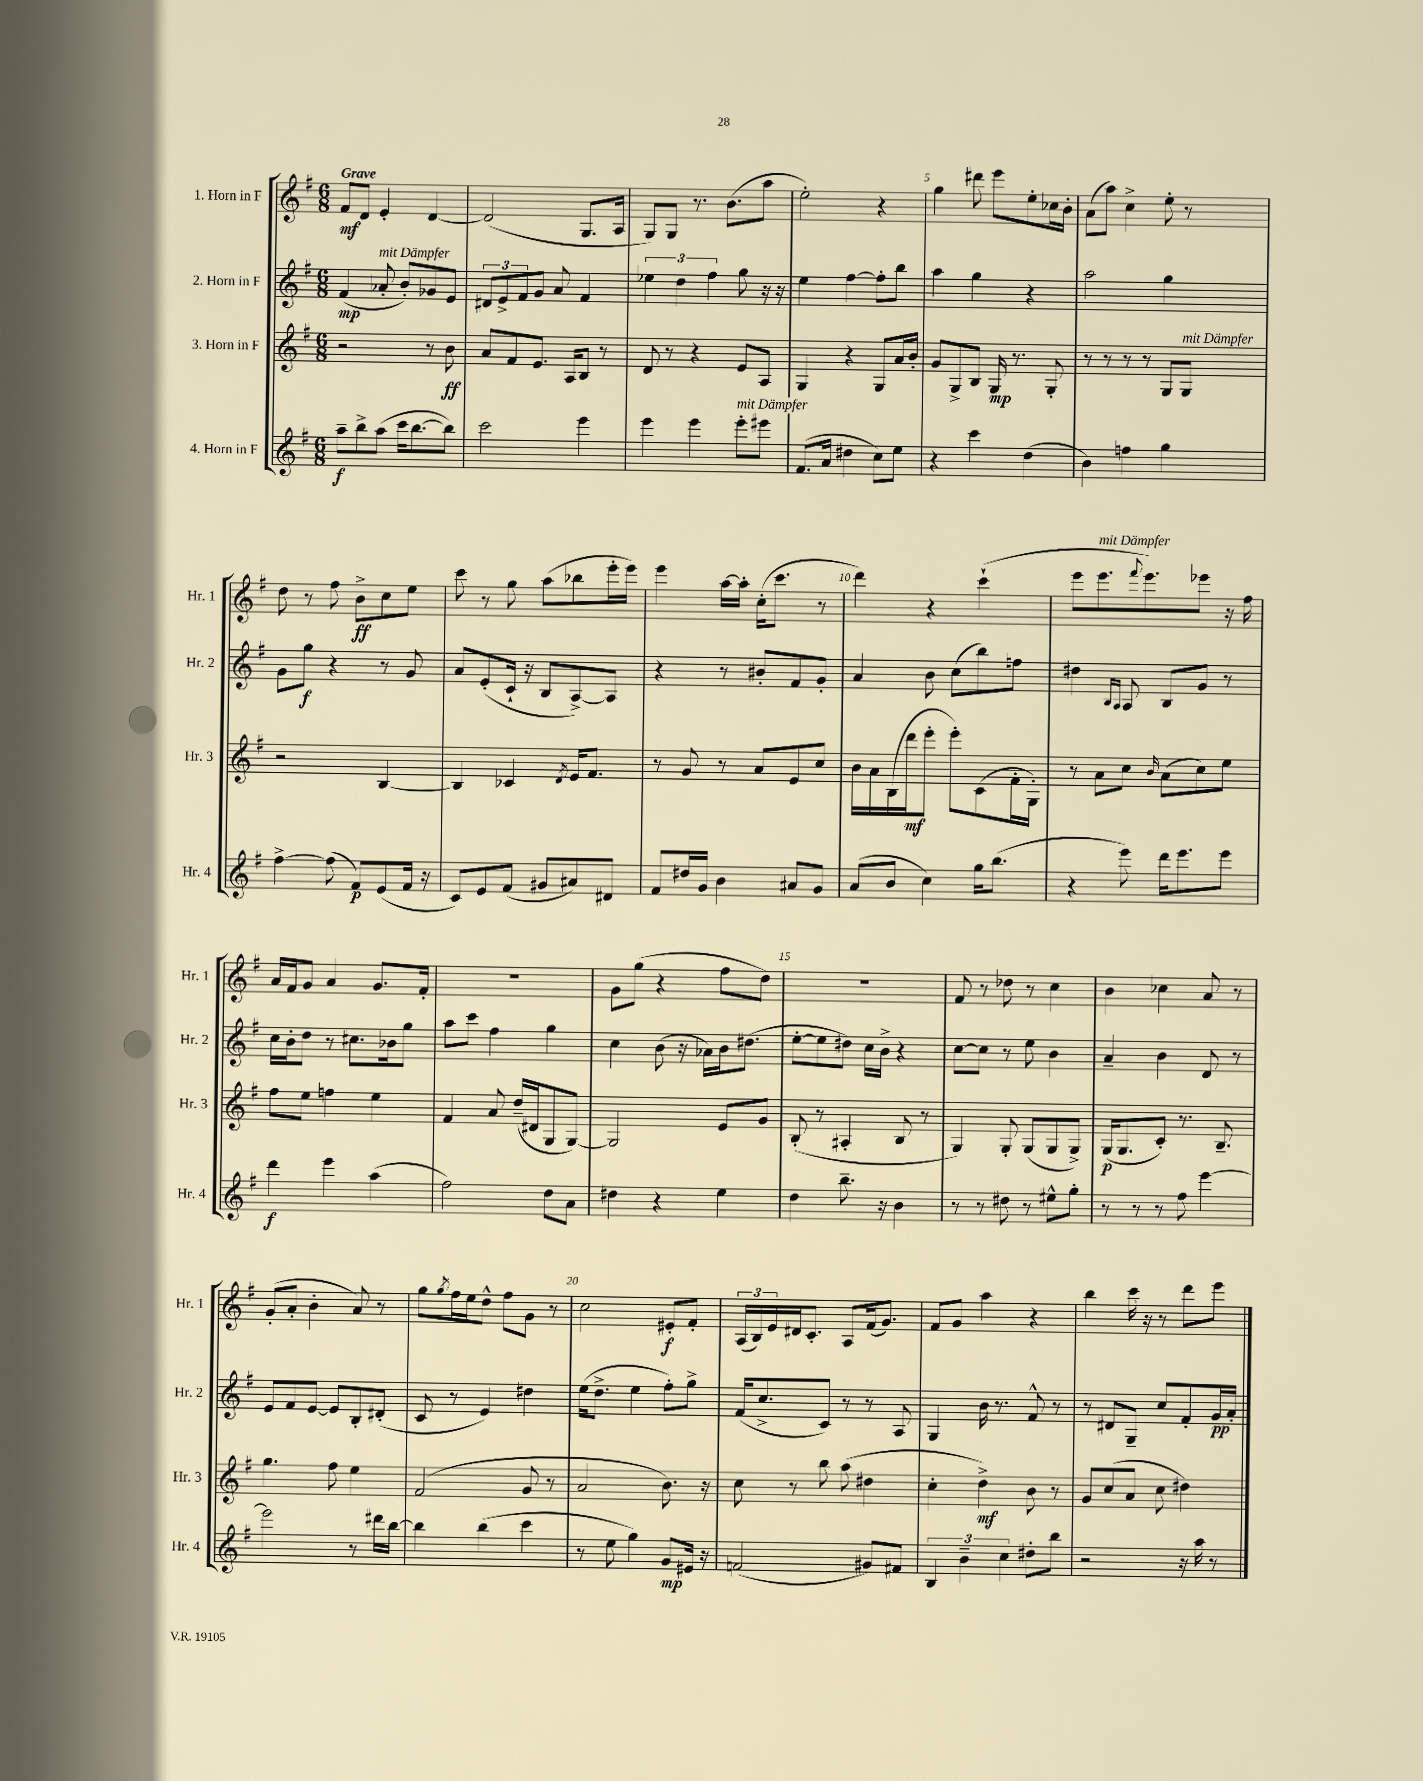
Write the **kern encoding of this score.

**kern	**kern	**kern	**kern
*staff4	*staff3	*staff2	*staff1
*clefG2	*clefG2	*clefG2	*clefG2
*k[f#]	*k[f#]	*k[f#]	*k[f#]
*M6/8	*M6/8	*M6/8	*M6/8
8aa~	2r	(4f#	8f#
8bb^	.	.	8d
(8aa	.	8a-'	4e'
16ccc	.	8b')	.
[8.bb	.	.	.
.	8r	8g-	[4d
8bb])	8b	8e	.
=	=	=	=
2ccc	8a	12d#	(2d]
.	.	12e^	.
.	8f#	.	.
.	.	12f#	.
.	8.e	8g	.
.	.	8a	.
.	16A	.	.
4eee	8B	4f#	8.G
.	8r	.	.
.	.	.	16A
=	=	=	=
4eee	8d	6ee-	8G)
.	8r	.	8G
.	.	6dd	.
4eee	4r	.	8.r
.	.	6ff#	.
.	.	.	(8.b
8eee'	8e	8gg	.
8eee#	8A	16r	8aa
.	.	16r	.
=	=	=	=
(8.f#	4G	4ee	2ee')
16a	.	.	.
4dd#	4r	[4ff#	.
8cc)	8G	8ff#']	4r
8ee	16a	8bb	.
.	16b'	.	.
=	=	=	=
4r	8g	4aa	4gg
.	8G^	.	.
4ccc	8B	4gg	8ddd#
.	16G	.	8eee
.	8.r	.	.
(4dd	.	4r	8ee'
.	8G'	.	16cc-
.	.	.	16b'
=	=	=	=
4b)	8r	2aa	(8a
.	8r	.	8aa)
4ff	8r	.	4cc^
.	8r	.	.
4gg	8G	4gg	8ee'
.	8G	.	8r
=	=	=	=
[4ff#^	2r	8g	8dd
.	.	8gg	8r
(8ff#]	.	4r	8ff#
8f#)	.	.	8b^
(8e	[4B	8r	8cc
16f#	.	8g	8ee
16r	.	.	.
=	=	=	=
8c)	4B]	8a	8ccc
8e	.	(8e'	8r
(8f#	4c-	16c`	8gg
.	.	16r	.
8g#	.	8B	(8aa
.	8qd	.	.
8a#)	16e	[8A^)	8bb-
.	8.f#	.	.
8d#	.	8A]	16eee'
.	.	.	16eee)
=	=	=	=
8f#	8r	4r	4eee
16dd#	8g	.	.
16g	.	.	.
4b	8r	8r	[16aa
.	.	.	16aa']
.	8a	8b#'	(16cc'
.	.	.	8.ccc
8a#	8e	8f#	.
8g	8cc	8g'	8r
=	=	=	=
(8a	16b	4a	4ddd)
.	16a	.	.
8b	(16B	.	.
.	16ddd	.	.
4cc)	8eee'	8b	4r
.	8eee')	(8cc	.
16gg	(8c	8bb)	(4ccc`
(8.bb	.	.	.
.	16f#'	8ff	.
.	16G')	.	.
=	=	=	=
4r	8r	4dd#	8eee
.	8a	.	8.eee
.	.	16qqB	.
.	.	16qqA	.
8eee)	8cc	8A	.
.	.	.	8qqfff#
.	.	.	8.eee)
.	16qqb	.	.
16ddd	(8a	8B	.
8.eee	.	.	.
.	8cc)	8g	8eee-
8eee	8ee	8r	16r
.	.	.	16ff#
=	=	=	=
4ddd	8ff#	16cc	16a
.	.	16b'	16f#
.	8ee	8dd	8g
4eee	4ff	8r	4a
.	.	8.cc#	.
(4aa	4ee	.	8.g
.	.	16b-	.
.	.	8gg	.
.	.	.	16f#'
=	=	=	=
2ff#)	4f#	8aa	2.r
.	.	8ccc	.
.	8a	4ff#	.
.	(16dd~	.	.
.	16d#	.	.
8dd	8G	4gg	.
8a	[8G)	.	.
=	=	=	=
4dd#	2G]	4cc	8g
.	.	.	(8gg
4r	.	(8b	4r
.	.	16r	.
.	.	16a-)	.
4ee	8e	16b	8ff#
.	.	(8.dd#	.
.	8g	.	8dd)
=	=	=	=
4dd	(8B'	[8ee'	2.r
.	8r	8ee]	.
8.bb~	4A#'	8dd#)	.
.	.	16cc	.
16r	.	16b^	.
4b	8B	4r	.
.	8r	.	.
=	=	=	=
8r	4G)	[8cc	8f#
8r	.	8cc]	8r
8dd#	8G'	8r	8dd-
8r	(8G	8ee	8r
8ee#^^	8G	4b	4cc
8gg'	8G^)	.	.
=	=	=	=
8r	(16G	4a~	4b
.	8.G	.	.
8r	.	.	.
8r	8c')	4b	4cc-
8ff#	8.r	.	.
[4eee	.	8d	8a
.	8.B~	.	.
.	.	8r	8r
=	=	=	=
2eee]	4.gg	8e	(8g'
.	.	8f#	8a'
.	.	[8e	4b'
.	8ff#	8e]	.
8r	4ee	8B'	8a)
16ddd#	.	(8d#'	8r
[16bb	.	.	.
=	=	=	=
4bb]	(2f#	8c	8gg
.	.	.	8qgg
.	.	8r	16ff#
.	.	.	16ee
(4bb	.	4e)	8dd^^
.	.	.	8ff#
4ccc	8g	4dd#	8g
.	8r	.	8r
=	=	=	=
8r	2a	(16ee	2cc
.	.	8.dd^	.
8ee	.	.	.
4gg)	.	4ee	.
8g	8.b)	8ff#')	8e#'
16e#	.	8gg^	8f#'
16r	16r	.	.
=	=	=	=
(2f	8cc	(16f#	(24A
.	.	.	24B)
.	.	8.cc^	.
.	.	.	24e
.	8r	.	16d#
.	.	.	8.c'
.	8bb	8c)	.
.	(8aa	8r	8A
8g#)	4dd#	8r	(16f#
.	.	.	8.g)
8f#	.	8A	.
=	=	=	=
6B	4cc'	4G	8f#
.	.	.	8g
6b~	.	.	.
.	4dd^)	16b	4aa
.	.	8.r	.
6cc	.	.	.
8dd#'	8b	8f#^^	4r
8bb	8r	8r	.
=	=	=	=
2r	8g	8r	4bb
.	(8cc	8d#	.
.	8a	8G~	16ccc
.	.	.	16r
.	8cc	8cc	8r
16r	4dd#)	8f#'	8ddd
16aa	.	.	.
8r	.	16g	8eee
.	.	16a'	.
==	==	==	==
*-	*-	*-	*-
